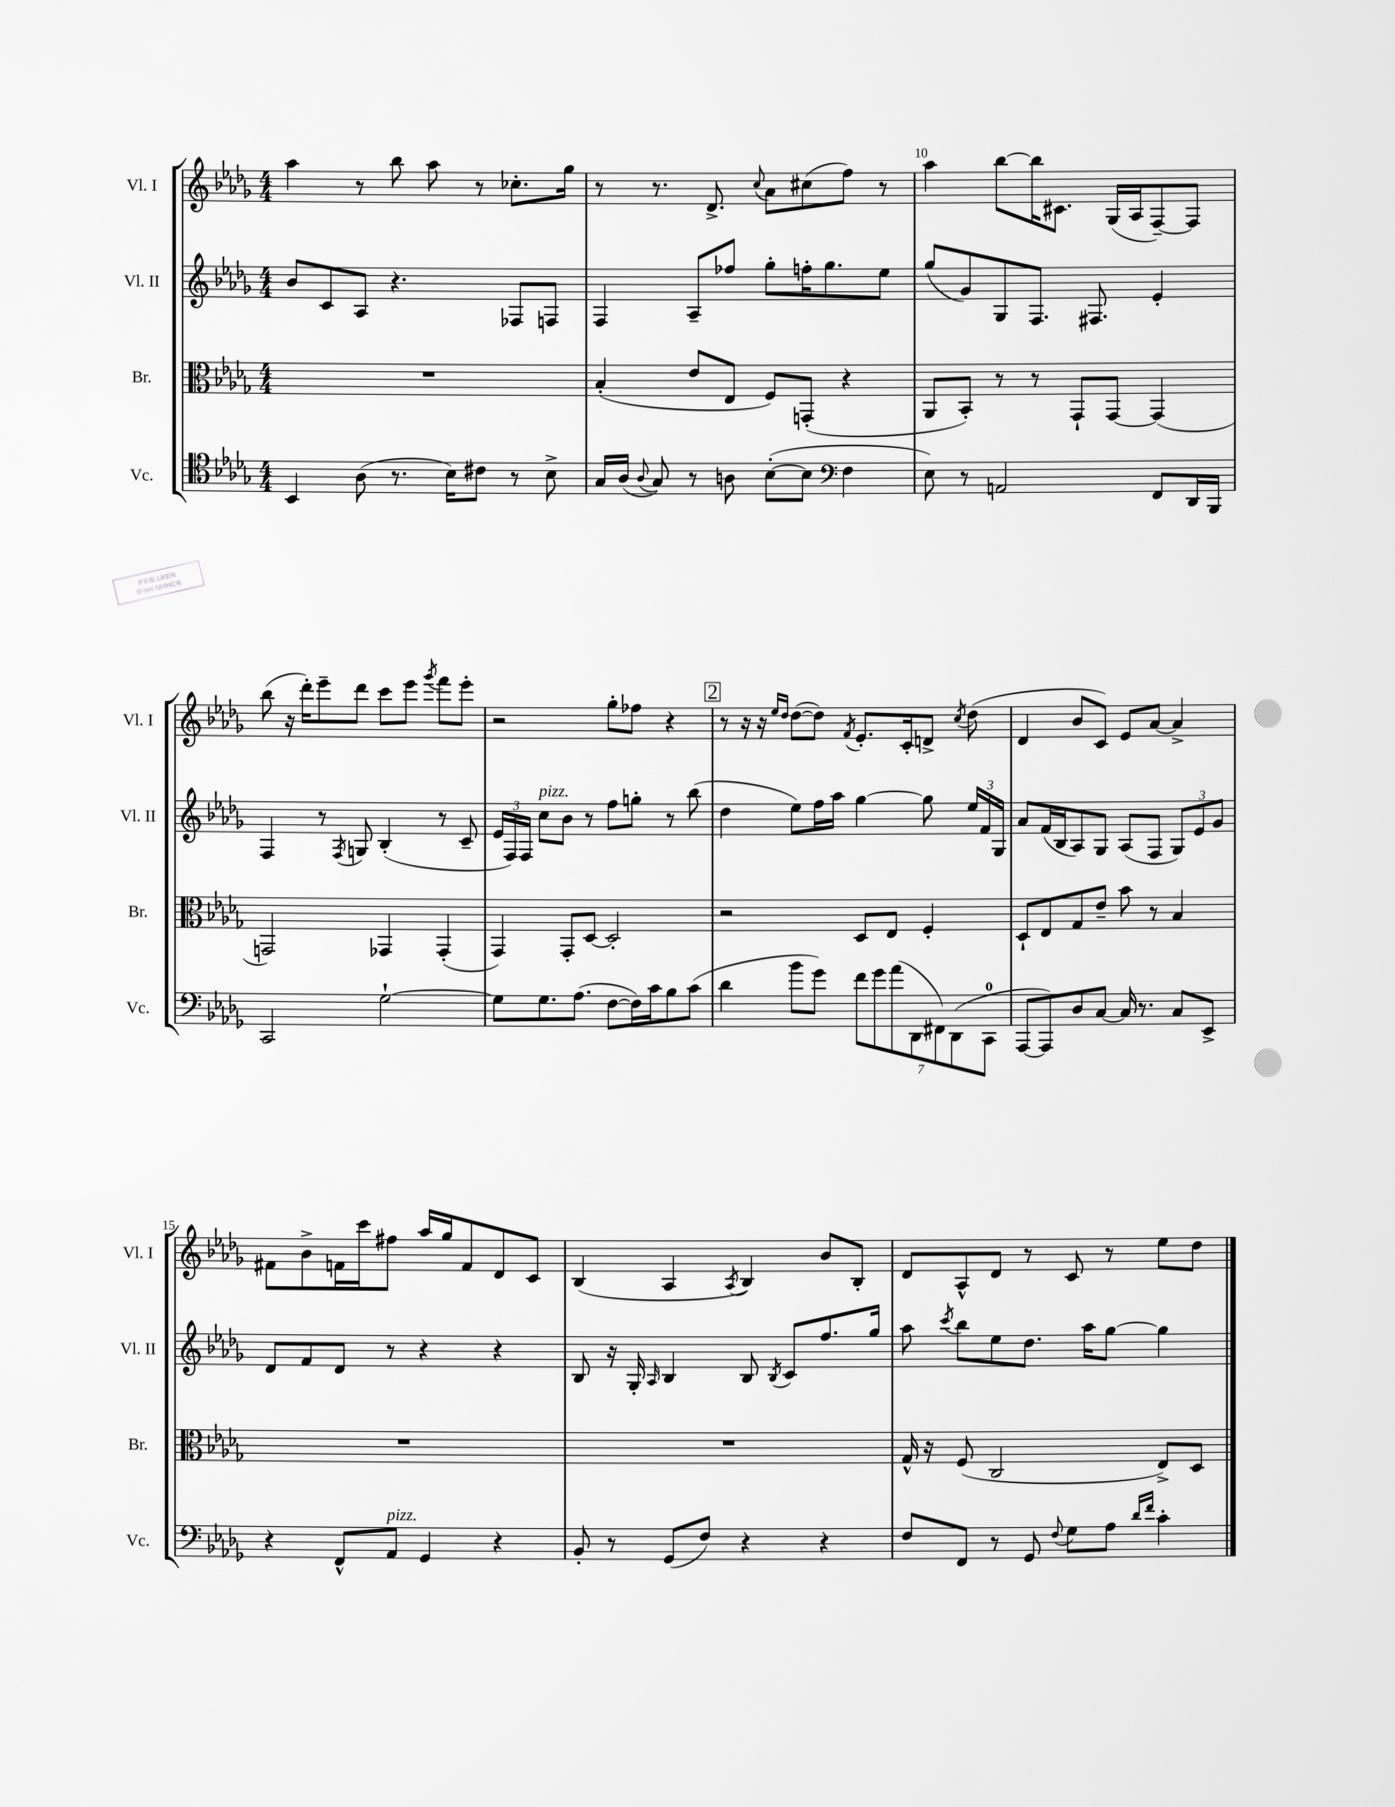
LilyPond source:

<<
\new StaffGroup <<
\new Staff = "s0" \with { instrumentName = "Vl. I" shortInstrumentName = "Vl. I" } {
    \clef treble \key des \major \numericTimeSignature \time 4/4
    \autoBeamOff aes''4 r8 bes''8 aes''8 r8 ces''8.[-. ges''16] |
    r8 r8. des'8.-> \appoggiatura { c''8 } aes'8[ cis''8( f''8]) r8 |
    aes''4 bes''8[~ bes''16 cis'8.] ges16[( aes16 f8~--) f8] |
    bes''8( r16 des'''16[-.) ees'''8-- des'''8] c'''8[ ees'''8] \acciaccatura { ges'''8 } f'''8[ ees'''8]-. |
    r2 ges''8[-. fes''8] r4 |
    \mark \markup { \box "2" } r8 r16 r16 \grace { ees''16[ des''16] } des''8[~( des''8]) \acciaccatura { f'8 } ees'8.[-. c'16-. d'8]-> \acciaccatura { c''8 } des''8( |
    des'4 bes'8[ c'8]) ees'8[ aes'8]~ aes'4-> |
    fis'8[ bes'8-> f'16 c'''16 fis''8] aes''16[ ges''16 f'8 des'8 c'8] |
    bes4( aes4 \acciaccatura { aes8 } bes4) bes'8[ bes8]-. |
    des'8[ aes8-^ des'8] r8 c'8 r8 ees''8[ des''8] \bar "|." |
}
\new Staff = "s1" \with { instrumentName = "Vl. II" shortInstrumentName = "Vl. II" } {
    \clef treble \key des \major \numericTimeSignature \time 4/4
    \autoBeamOff bes'8[ c'8 aes8] r4. fes8[ f8] |
    f4 aes8[-- fes''8] ges''8[-. f''16-. ges''8. ees''8] |
    ges''8[( ges'8) ges8 f8.] fis8. ees'4-. |
    f4 r8 \acciaccatura { f8 } g8 bes4-.( r8 c'8-- |
    \tuplet 3/2 { ees'16[ f16) f16] } c''8[^\markup { \italic "pizz." } bes'8] r8 f''8[ g''8]-. r8 bes''8( |
    \mark \markup { \box "2" } des''4 ees''8[) f''16 aes''16] ges''4~ ges''8 \tuplet 3/2 { ees''16[ f'16 ges16] } |
    aes'8[ f'16( bes16 aes8) ges8] aes8[( f8] \tuplet 3/2 { ges8[) ees'8 ges'8] } |
    des'8[ f'8 des'8] r8 r4 r4 |
    bes8 r16 ges16-. \grace { aes16 } bes4 bes8 \acciaccatura { bes8 } c'8[ f''8. ges''16] |
    aes''8 \acciaccatura { c'''8 } bes''8[ ees''8 des''8.] aes''16[ ges''8]~ ges''4 \bar "|." |
}
\new Staff = "s2" \with { instrumentName = "Br." shortInstrumentName = "Br." } {
    \clef alto \key des \major \numericTimeSignature \time 4/4
    \autoBeamOff R1 |
    bes4-.( ees'8[ ees8] f8[) g,8]-.( r4 |
    aes,8[ bes,8]-.) r8 r8 ges,8[-! ges,8]~ ges,4( |
    g,2) ges,4 ges,4-.( |
    ges,4) ges,8[-. des8]~ des2-. |
    \mark \markup { \box "2" } r2 des8[ ees8] f4-. |
    des8[-! ees8 ges8 ees'8]-- bes'8 r8 bes4 |
    R1 |
    R1 |
    ges16-^ r16 f8( c2 ees8[->) des8] \bar "|." |
}
\new Staff = "s3" \with { instrumentName = "Vc." shortInstrumentName = "Vc." } {
    \clef tenor \key des \major \numericTimeSignature \time 4/4
    \autoBeamOff bes,4 aes8( r8. bes16[) cis'8] r8 bes8-> |
    ges16[ aes16]( \appoggiatura { aes8 } ges8) r8 a8 bes8[~-.( bes8] \clef bass f4 |
    ees8) r8 a,2 f,8[ des,16 bes,,16] |
    c,2 ges2~-! |
    ges8[ ges8. aes8.]( f8[~ f16) c'16 bes8 c'8]( |
    \mark \markup { \box "2" } des'4 bes'8[ ges'8]) \tuplet 7/4 { f'8[ ges'8 aes'8( des,8 fis,8) des,8( c,8]-0 } |
    aes,,8[~ aes,,8) des8 c8]~ c16 r8. c8[ ees,8]-> |
    r4 f,8[-^ aes,8]^\markup { \italic "pizz." } ges,4 r4 |
    bes,8-. r8 ges,8[( f8]) r4 r4 |
    f8[ f,8] r8 ges,8 \appoggiatura { f8 } ges8[ aes8] \grace { des'16[ f'16] } c'4-. \bar "|." |
}
>>
>>
\layout { \context { \Score currentBarNumber = #8 \override BarNumber.break-visibility = ##(#f #t #t) barNumberVisibility = #(every-nth-bar-number-visible 5) } }
